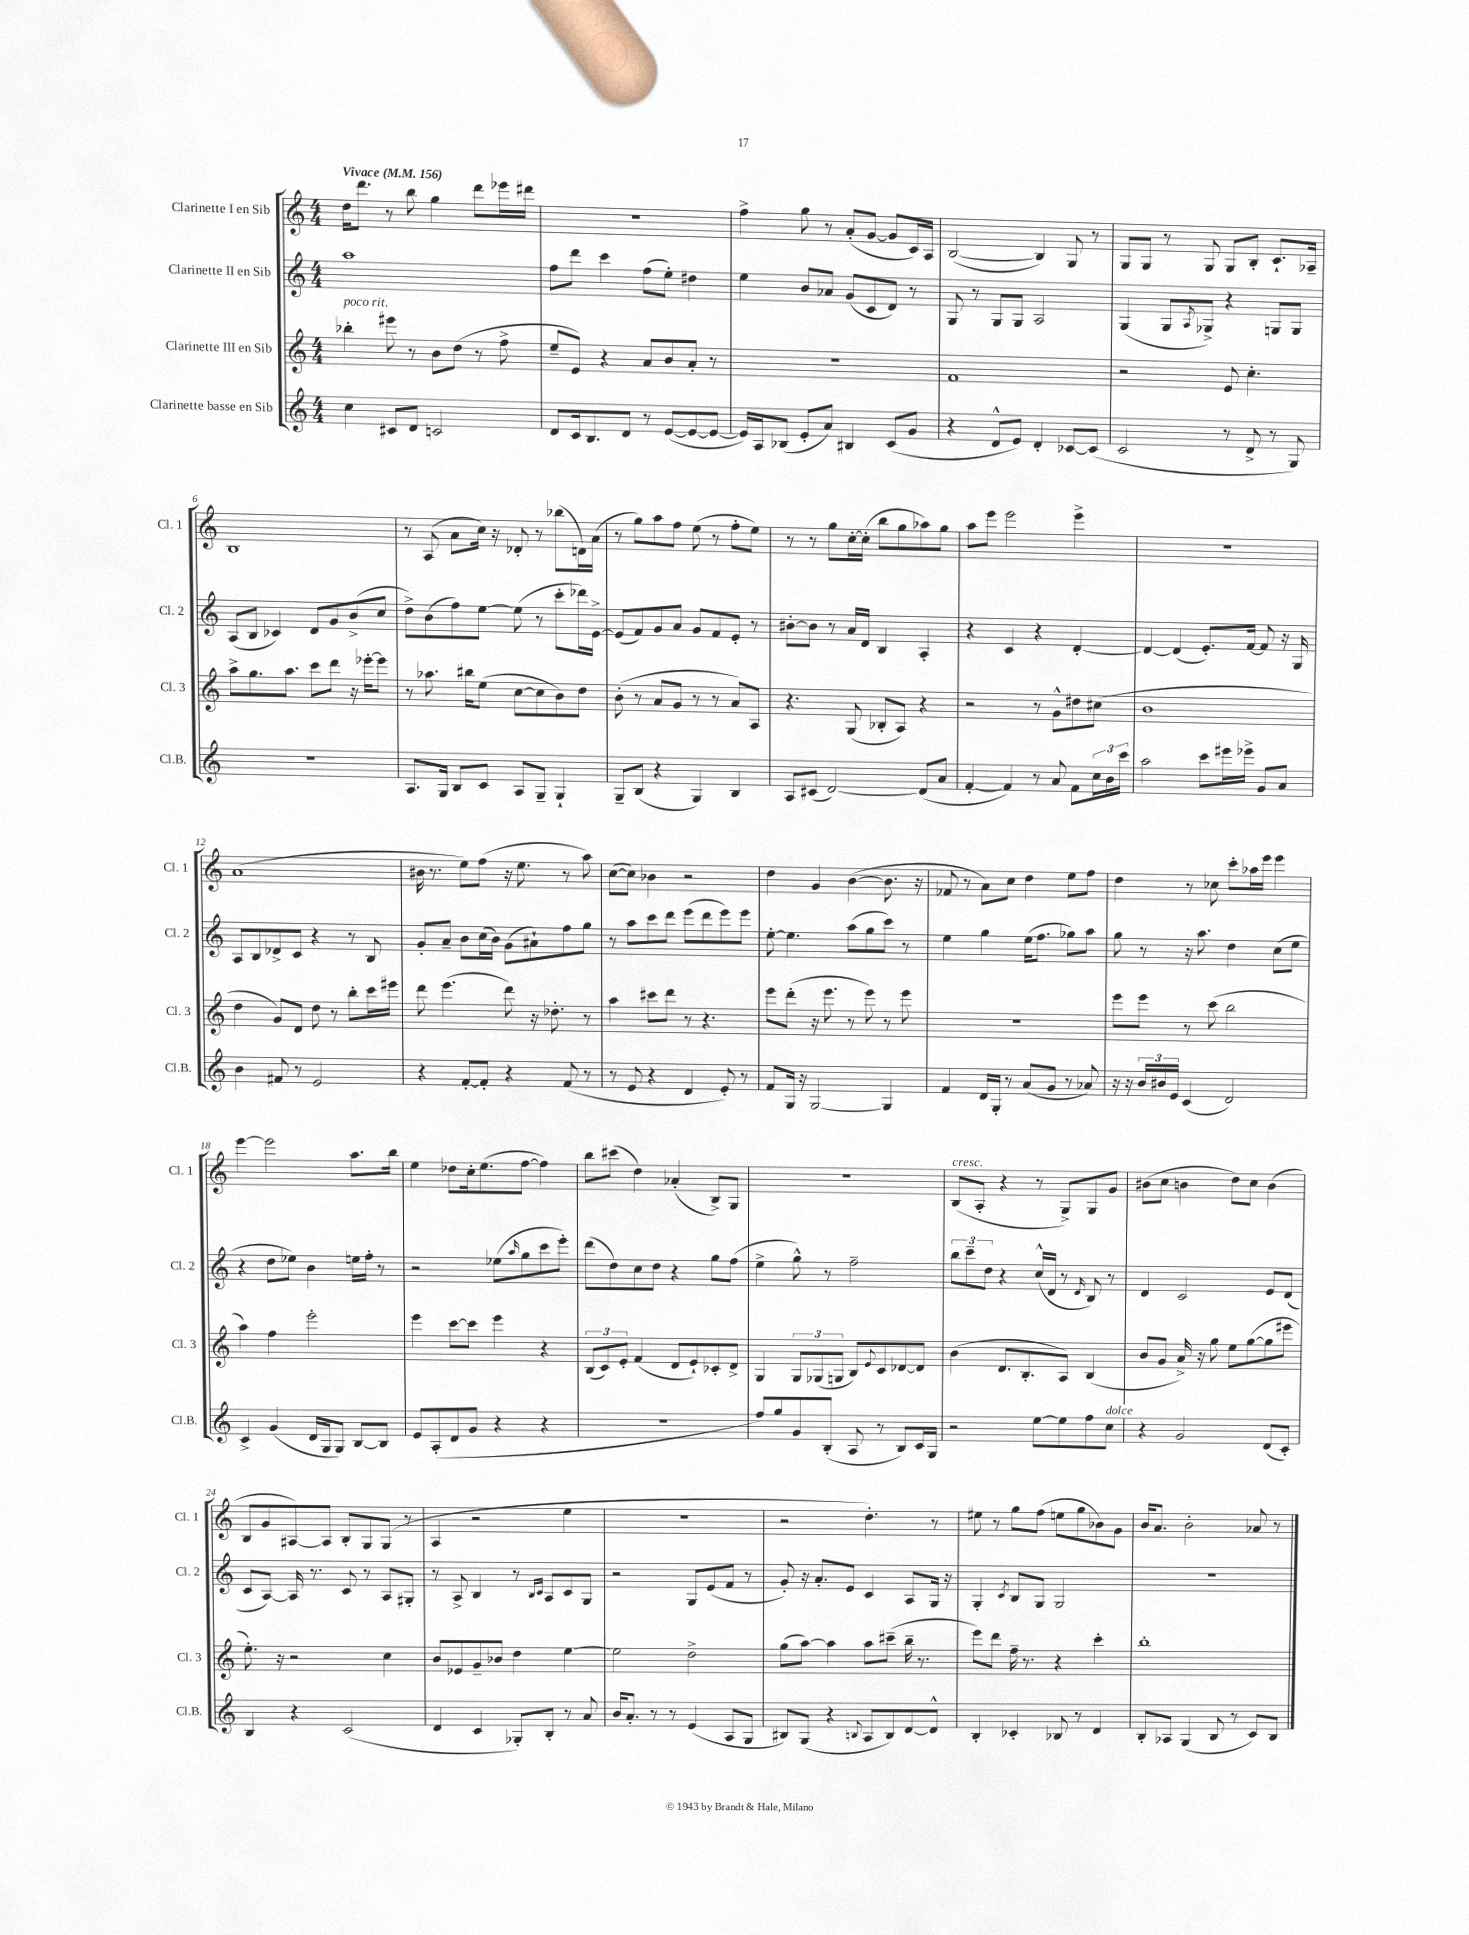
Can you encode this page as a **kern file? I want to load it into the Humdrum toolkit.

**kern	**kern	**kern	**kern
*staff4	*staff3	*staff2	*staff1
*clefG2	*clefG2	*clefG2	*clefG2
*k[]	*k[]	*k[]	*k[]
*M4/4	*M4/4	*M4/4	*M4/4
*MM156	*MM156	*MM156	*MM156
4cc	4bb-'	1aa	16dd
.	.	.	8.ddd
8c#	8eee#	.	8r
8d	8r	.	8bb
2c	8b	.	4gg
.	(8dd	.	.
.	8r	.	8ddd
.	8ff^	.	16eee-
.	.	.	16ddd#
=	=	=	=
8d	8ee~	8ff	1r
16c	8e)	8ddd	.
8.B	.	.	.
.	4r	4ccc	.
8d	.	.	.
8r	8a	(8ff	.
([8e	8b	8ee')	.
8e_	8a'	4dd#	.
8e_	8r	.	.
=	=	=	=
16e])	1r	4ee	4ff^
16A	.	.	.
(8B-	.	.	.
8e'	.	8b	8gg
8a)	.	8a-	8r
4B#	.	(8g	(8a'
.	.	8c	[8g
(8c	.	8d)	8g]
8g	.	8r	16c)
.	.	.	16A
=	=	=	=
4r	1f	8G	([2B
.	.	8r	.
8d^^	.	8G	.
8e)	.	8G	.
4d'	.	2A	4B])
[8c-	.	.	8G
(8c-]	.	.	8r
=	=	=	=
2c	2r	(4G	8G
.	.	.	8G
.	.	8G	8r
.	.	8qA	.
.	.	8G-^)	8G
8r	8e	4r	8G
8d^	4.cc'	.	8B'
8r	.	8G	8.c`
8G)	.	8G	.
.	.	.	16A-~
=	=	=	=
1r	8aa^	(8A	1B
.	8.gg	8B	.
.	.	4c-)	.
.	8.aa	.	.
.	8ccc	8d	.
.	8ddd	8g	.
.	16r	(8b^	.
.	[16eee-'	.	.
.	8eee-]	8cc	.
=	=	=	=
8.A	8r	8dd^)	8r
.	8.aa-	(8b	(8A
16G	.	.	.
8B	.	8ff)	8a
.	16bb#	.	.
8c	(8ee	[8ee	16cc)
.	.	.	16r
8A	[8cc	(8ee]	8d-'
8G~	8cc]	8r	8r
4G`	8b)	8ccc'	(8bb-
.	8dd	16ddd-)	16d)
.	.	[16e^	(16a
=	=	=	=
8G~	(8b'	(8e]	8r
(8B	8r	8f)	8gg)
4r	8a	8g	8aa
.	8g	8a	8ff
4G)	8r	8g	(8ee
.	8r	8f	8r
4B	8a)	8e'	8ff'
.	8A	8r	8ee)
=	=	=	=
8A	4.r	[8b#'	8r
(8c#	.	8b#]	8r
[2d)	.	8r	8gg
.	(8G	16a	[16cc'
.	.	16d	(16cc']
.	8B-'	4B	8bb
.	8A)	.	8gg
(8d]	4r	4A'	8aa-)
8a	.	.	8gg
=	=	=	=
[4f'	2r	4r	8aa
.	.	.	8eee
4f])	.	4c	2eee
8r	8r	4r	.
8a	8g^^	.	.
8f	8dd#	[4d'	4eee^
24cc	(8cc#	.	.
24b	.	.	.
24ccc	.	.	.
=	=	=	=
2aa	1b	4d_	1r
.	.	(4d]	.
8ccc	.	8.e')	.
16eee#	.	.	.
16eee-^	.	[16f	.
8g	.	8f]	.
8a	.	16r	.
.	.	16G	.
=	=	=	=
4b	4dd	8A	(1a
.	.	8B	.
8f#	8g)	8d-^	.
8r	8d	8c	.
2e	8dd	4r	.
.	8r	.	.
.	8bb'	8r	.
.	16ccc	8B	.
.	16eee#	.	.
=	=	=	=
4r	8ddd	8g'	16b#
.	.	.	8.r
.	(4.eee	8a~	.
[8f'	.	8b	8ee)
8f']	.	(16cc	(8ff
.	.	16b)	.
4r	8ddd)	(8g	16r
.	.	.	8.ee
.	16r	8a#`)	.
.	8.dd-'	.	.
(8f	.	8ff	8r
8r	8r	8gg	8aa)
=	=	=	=
8r	4aa	8r	([8cc
8e	.	8aa	8cc])
4r	8ccc#	8ccc	4b-
.	8ddd	8ddd	.
4d	8r	(8eee	2r
.	4.r	8ddd	.
8e')	.	8eee)	.
8r	.	8eee	.
=	=	=	=
8f	8eee	[8ee'	4dd
16G	(8ddd'	4.ee]	.
16r	.	.	.
[2G	16r	.	4g
.	8.eee	.	.
.	8r	(8aa	([4b
.	8eee)	8gg	.
4G]	8r	8ccc)	8.b]
.	8eee	8r	.
.	.	.	16r
=	=	=	=
4f	1r	4ee	8f-
.	.	.	8r
16d	.	4gg	8a)
16G'	.	.	.
8r	.	.	8cc
(8a	.	(16ee	4dd
.	.	8.ff	.
8g	.	.	.
8r	.	8gg-)	8ee
8a-)	.	8aa	8ff
=	=	=	=
16r	8eee	8gg	4dd
16r	.	.	.
24b	8eee	8r	.
24b#	.	.	.
24e	.	.	.
(4c	8r	16r	8r
.	.	8.aa	.
.	(8ccc	.	8cc-
2d)	2bb	4dd	8ccc'
.	.	.	16aa-
.	.	.	16eee
.	.	(8cc	4eee
.	.	8ee	.
=	=	=	=
4c^	4aa)	4r	[4eee
(4g	4ff	8dd	2eee]
.	.	8ee-)	.
16d	2eee'	4b	.
16G	.	.	.
8G)	.	.	.
[8B	.	16ee	8.aa
.	.	16ff'	.
8B]	.	8r	.
.	.	.	16bb
=	=	=	=
8e	4eee	2r	4ee
(8A'	.	.	.
8d	[8ccc	.	8dd-
8g	8ccc]	.	16cc'
.	.	.	(8.ee
4r	4eee	(8ee-	.
.	.	16qqaa	.
.	.	8gg	[8ff
4r	4r	8ccc	4ff])
.	.	8eee')	.
=	=	=	=
1r	(12B	(8ddd	8bb
.	12c)	.	.
.	.	8dd)	(8ccc#
.	12e'	.	.
.	(4f	8cc	4dd)
.	.	8dd	.
.	8d	4r	(4a-'
.	8e`)	.	.
.	8c-'	8gg	8B^)
.	8d^	(8ff	8G
=	=	=	=
8ff)	4G	4ee^	1r
8gg	.	.	.
8g	12G	8gg^^)	.
.	(12G-	.	.
(8B'	.	8r	.
.	12G	.	.
8A	8B)	2ff~	.
.	8qqe	.	.
8r	8c	.	.
8B)	[8d-	.	.
16c	8d-]	.	.
16G	.	.	.
=	=	=	=
2r	(4b	12bb	(8B
.	.	12ccc~	.
.	.	.	8A'
.	.	12dd	.
.	8.d	4r	4r
.	8.B'	.	.
[8ee	.	(16cc^^	8r
.	.	16d	.
8ee]	8A)	8r	8G^)
.	.	16qqd	.
8ff	(4B	8B)	8G
8cc	.	8r	8g
=	=	=	=
4r	8b	4d	(8b#
.	8g	.	8cc
2g	16a^)	2c	4b
.	16r	.	.
.	8gg	.	.
.	8ee	.	8dd)
.	([8gg	.	8cc
(8d	8gg]	8e	(4b
8c')	8eee#	(8d	.
=	=	=	=
4B	8.ee')	8c	8B
.	.	[8A)	8g
.	16r	.	.
4r	2r	16A]	[8A#)
.	.	8.r	.
.	.	.	8A#]
(2c	.	8c	8B'
.	.	8r	8G
.	4cc	8A	(8G
.	.	8G#'	8r
=	=	=	=
4d	8b	8r	4A
.	8e-	8A^	.
4c	8g~	4B	2r
.	8b-	.	.
8G-')	4dd	8r	.
.	.	16qqB	.
.	.	16qqc	.
8B'	.	8A	.
8r	[4ee	8c	4ee
8a	.	8G	.
=	=	=	=
16b	2ee]	2r	1r
8.a'	.	.	.
8r	.	.	.
8r	.	.	.
(4e	2dd^	8G	.
.	.	(8e	.
8A	.	8f	.
8G	.	8r	.
=	=	=	=
8B#)	(8gg	8g')	2r
(8G	[8aa)	16r	.
.	.	8.a'	.
4r	4aa]	.	.
.	.	8e	.
8qqB	.	.	.
8A	8aa	4c	4.dd')
8B)	(8ccc#~	.	.
[8d	16bb~	8A	.
.	8.r	.	.
8d^^]	.	16G	8r
.	.	16r	.
=	=	=	=
4B'	8eee)	4G'	8ee#
.	8ddd	.	8r
.	.	8qc	.
4c-'	16ff~	8B	8gg
.	8.r	.	.
.	.	8G	(8ff
8B-	4r	2G	8ee
8r	.	.	8gg
4d	4ccc'	.	8b-)
.	.	.	8g
=	=	=	=
8B'	1bb'	1r	16b
.	.	.	8.a
8A-	.	.	.
(4G	.	.	2b'
8B	.	.	.
8r	.	.	.
8c)	.	.	8a-
8B	.	.	8r
==	==	==	==
*-	*-	*-	*-
